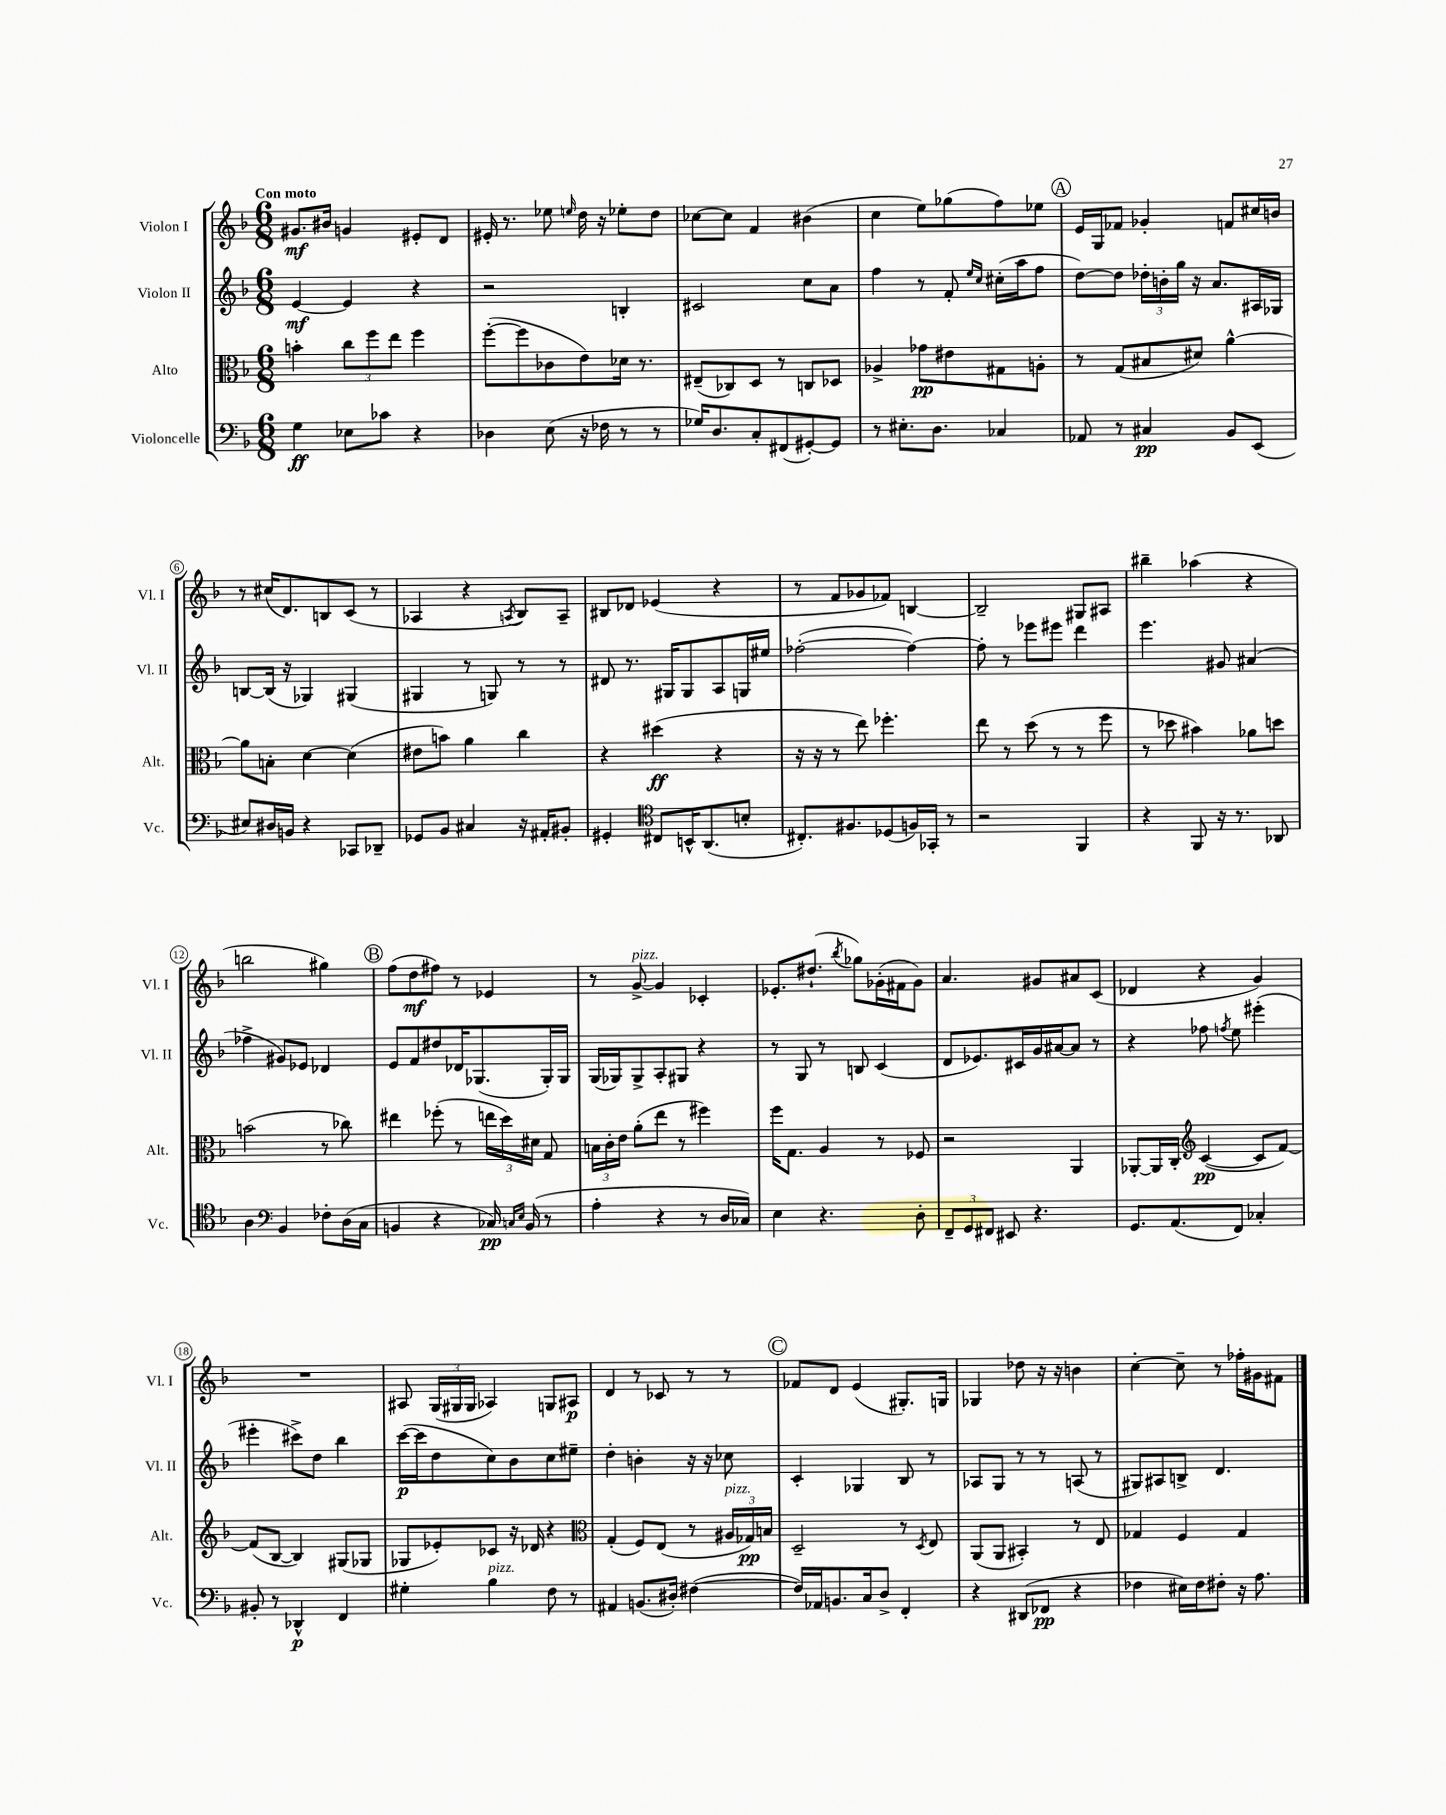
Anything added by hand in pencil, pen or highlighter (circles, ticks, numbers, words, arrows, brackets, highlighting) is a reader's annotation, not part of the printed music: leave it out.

**kern	**kern	**kern	**kern
*staff4	*staff3	*staff2	*staff1
*clefF4	*clefC3	*clefG2	*clefG2
*k[b-]	*k[b-]	*k[b-]	*k[b-]
*M6/8	*M6/8	*M6/8	*M6/8
4G	4b'	[4e	8.g#
.	.	.	16b#
8E-	12cc	4e]	4g
.	12ff	.	.
8c-	.	.	.
.	12ee	.	.
4r	4ff	4r	8e#'
.	.	.	8d
=	=	=	=
4D-	([8ff'	2r	16e#'
.	.	.	8.r
.	8ff]	.	.
(8E	8c-	.	8ee-
.	.	.	16qqee
16r	8e)	.	16dd
16F-	.	.	16r
8r	16d-	4B'	8ee-'
.	8.r	.	.
8r	.	.	8dd
=	=	=	=
16G-)	(8E#~	2c#	[8cc-
8.D	.	.	.
.	8C-)	.	8cc-]
8C'	8D	.	4f
(8FF#	8r	.	.
[8GG#')	8C	8cc	(4b#
8GG#]	8D-	8a	.
=	=	=	=
8r	4A-^	4ff	4cc
8.E#'	.	.	.
.	8g-	8r	8ee)
8.D	.	.	.
.	8e#	8f'	(8gg-
.	.	16qqee	.
.	.	16qqcc	.
4C-	8G#	(16cc#'	8ff)
.	.	16aa	.
.	8A'	8ff	8ee-
=	=	=	=
8AA-	8r	[8dd)	16e
.	.	.	16G
8r	(8G	8dd]	8f-
4C#	8B#	24dd-'	4g-'
.	.	24b'	.
.	.	24gg	.
.	8d#)	16r	.
.	.	8.a	.
8BB-	[4a^^	.	8f
(8EE	.	16A#	16cc#
.	.	16G-	16b
=	=	=	=
8E#)	8a]	[8B	8r
16D#	8B'	(16B]	(16cc#
16BB	.	16r	8.d)
4r	[4d	4G-)	.
.	.	.	8B
8CC-	(4d]	(4G#	(8c
8DD-~	.	.	8r
=	=	=	=
8GG-	8e#	4G#	4A-
8BB-	8b)	.	.
4C#	4a	8r	4r
.	.	8G)	.
.	.	.	8qA
16r	4cc	8r	8B-)
16AA#'	.	.	.
8BB#'	.	8r	8A~
=	=	=	=
4GG#'	4r	8d#	8B#
.	.	8.r	8d-
*clefC4	*	*	*
8C#	(4dd#	.	(4e-
.	.	16G#	.
16BB^^	.	8G#	.
(8.AA	.	.	.
.	4r	8A	4r
8B'	.	16G	.
.	.	16ee#	.
=	=	=	=
8.C#')	16r	([2ff-'	8r
.	16r	.	.
.	8r	.	8f
8.F#	.	.	.
.	8ee)	.	8g-
(8D-	4.ff-'	.	8f-)
16F)	.	4ff-_)	[4B
16GG-'	.	.	.
8r	.	.	.
=	=	=	=
2r	8ee	8ff-']	2B~]
.	8r	8r	.
.	(8dd	8eee-	.
.	8r	8eee#	.
4FF	8r	4ddd	8G#
.	8ff	.	8A#
=	=	=	=
4r	8r	4.eee	4bb#~
.	8dd-	.	.
8FF	4b#)	.	(4aa-
16r	.	8g#	.
8.r	.	.	.
.	8a-	(4a#	4r
8AA-	8dd	.	.
=	=	=	=
4A	(2b	4ff-^	2bb
*clefF4	*	*	*
4BB-	.	8g#)	.
.	.	8e-	.
8F-'	8r	4d-	4gg#)
(16D	8cc-)	.	.
16C	.	.	.
=	=	=	=
4BB	4ee#	8e	(8ff
.	.	8f	8dd
4r	(8ff-'	8dd#	8ff#)
.	8r	16d-	8r
.	.	(8.G-	.
16C-)	24ee	.	4e-
.	24dd)	.	.
16qqC	.	.	.
16qqE	.	.	.
(16BB	.	.	.
.	24d#	.	.
8r	8G	16G-')	.
.	.	16G-	.
=	=	=	=
4A'	24B	(16G	8r
.	24c'	.	.
.	.	16G-)	.
.	24e	.	.
.	(8a'	8G-^	[8g^
4r	8ee	8A'	4g]
.	8r	8G#	.
8r	4ff#)	4r	4c-'
16D	.	.	.
16C-)	.	.	.
=	=	=	=
4E	16ff	8r	8.e-'
.	8.G	.	.
.	.	8G	.
.	.	.	(8.dd#`
4.r	4A	8r	.
.	.	.	8qbb-
.	.	8B	8gg-)
.	8r	(4c	(16g-'
.	.	.	16f#
8D'	8F-	.	8g-)
=	=	=	=
12FF~	2r	8d	4.a
12GG	.	.	.
.	.	8.e-)	.
12FF#	.	.	.
8EE#	.	.	.
.	.	16c#	.
4.r	.	16g	8g#
.	.	[16a#	.
.	4AA	8a#]	8a#
.	.	8r	(8c
=	=	=	=
8.GG	[8AA-'	4r	4d-
.	16AA-]	.	.
(8.AA	16C'	.	.
*	*clefG2	*	*
.	([4c	8ff-	4r
.	.	8qff	.
8FF)	.	8ee	.
4C-'	8c]	(4eee#'	4g)
.	[8f)	.	.
=	=	=	=
8BB#'	(8f]	4eee#'	2.r
8r	[8B-	.	.
4DD-^^	4B-])	8ccc#^)	.
.	.	8dd	.
4FF	(8G#	4bb-	.
.	8G-	.	.
=	=	=	=
4G#'	8G-	([16ccc	8A#
.	.	16ccc]	.
.	8e-')	8dd	(24G
.	.	.	24G#
.	.	.	24G#
4B-	8c-	8cc)	4A-)
.	16r	8b-	.
.	16d-	.	.
8F	4r	8cc	8G
8r	.	8ee#~	8A#
=	=	=	=
*	*clefC3	*	*
4AA#	(4G'	4dd'	4d
(8.BB	8F)	4b'	8r
.	(8E	.	8c-
16D#')	.	.	.
([4F#	8r	16r	8r
.	.	16r	.
.	24A#	8cc-	8r
.	24G-)	.	.
.	24B	.	.
=	=	=	=
16F#])	2D~	4c'	8f-
16AA-	.	.	.
8.BB	.	.	8d
.	.	4G-	(4e
16C	.	.	.
8D^	.	.	.
4FF'	8r	8B-	8.G#')
.	8qD	.	.
.	8E	8r	.
.	.	.	16G
=	=	=	=
4r	(8AA	8A-	4G-
.	8AA	8G	.
(8DD#	4BB#')	8r	8dd-
8FF-	.	8r	16r
.	.	.	16r
4r	8r	(8A	4b
.	8E	8r	.
=	=	=	=
4F-	4G-	8G#)	[4cc'
.	.	8A#	.
16E#)	4F	8B^	8cc~]
16F-	.	.	.
8F#'	.	4.d	8r
16r	4G-	.	16ff-'
8.A	.	.	16g#
.	.	.	8f#
==	==	==	==
*-	*-	*-	*-
